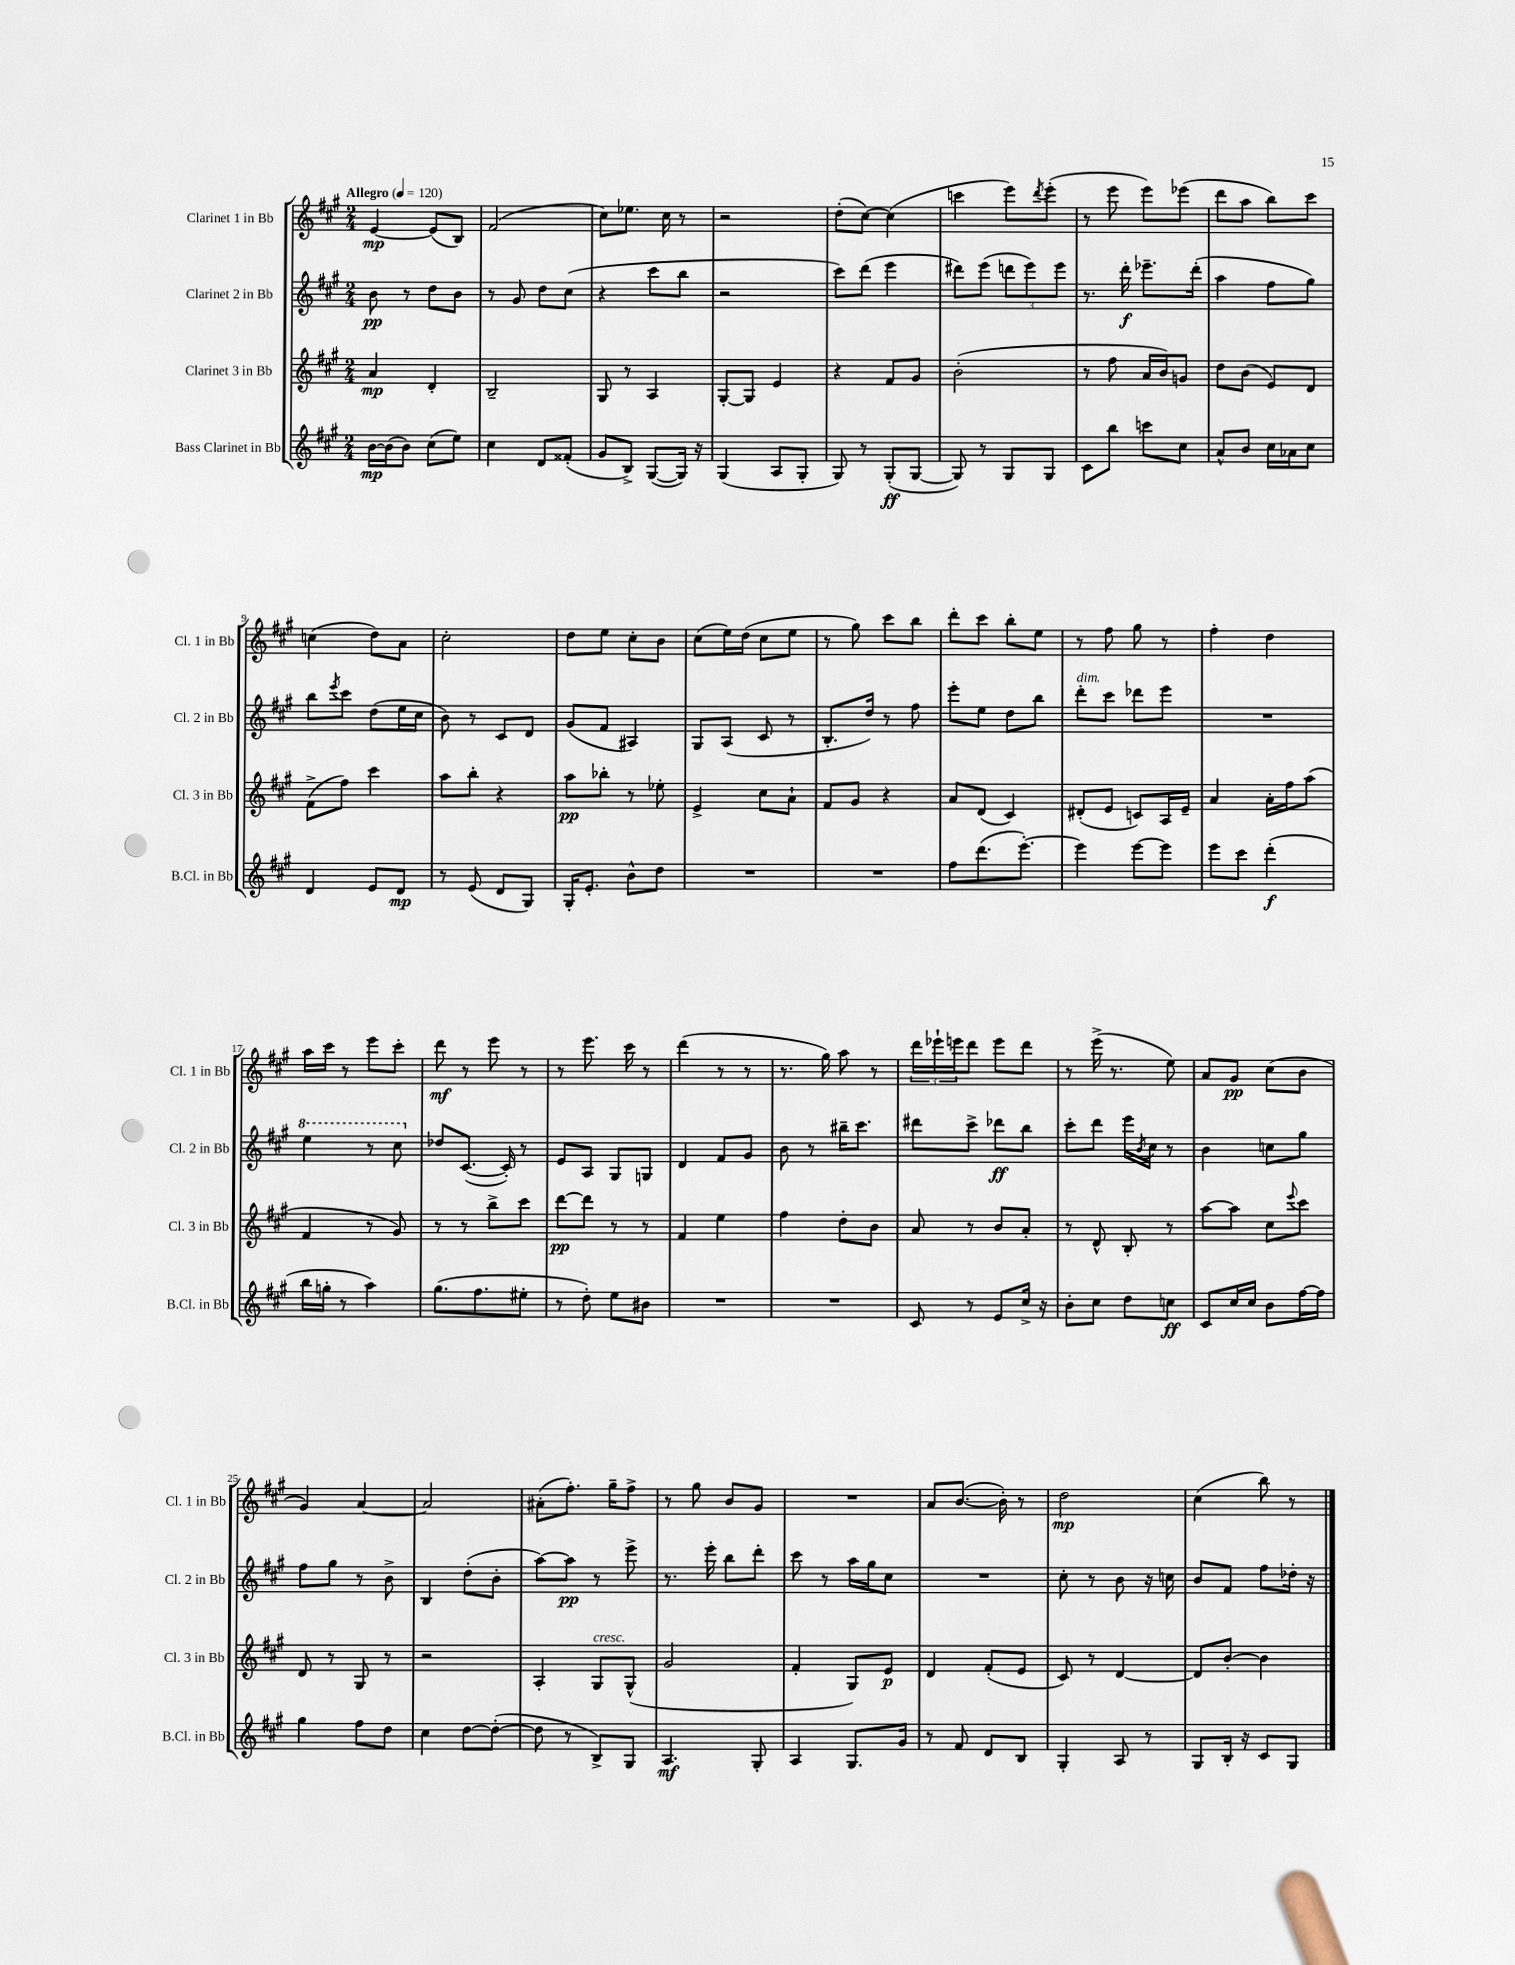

**kern	**dynam	**kern	**dynam	**kern	**dynam	**kern	**dynam
*part4	*part4	*part3	*part3	*part2	*part2	*part1	*part1
*staff4	*staff4	*staff3	*staff3	*staff2	*staff2	*staff1	*staff1
*I"Bass Clarinet in Bb	*	*I"Clarinet 3 in Bb	*	*I"Clarinet 2 in Bb	*	*I"Clarinet 1 in Bb	*
*I'B.Cl. in Bb	*	*I'Cl. 3 in Bb	*	*I'Cl. 2 in Bb	*	*I'Cl. 1 in Bb	*
*clefG2	*	*clefG2	*	*clefG2	*	*clefG2	*
*k[f#c#g#]	*	*k[f#c#g#]	*	*k[f#c#g#]	*	*k[f#c#g#]	*
*M2/4	*	*M2/4	*	*M2/4	*	*M2/4	*
*MM120	*	*MM120	*	*MM120	*	*MM120	*
=1	=1	=1	=1	=1	=1	=1	=1
!	!	!	!	!	!	!LO:TX:a:B:t=Allegro	!
[16b\LL	mp	4a/	mp	8b\	pp	[4e/	mp
(16b\J]	.	.	.	.	.	.	.
8b\J)	.	.	.	8r	.	.	.
(8cc#\L	.	4d'/	.	8dd\L	.	(8e/L]	.
8ee\J)	.	.	.	8b\J	.	8B/J)	.
=2	=2	=2	=2	=2	=2	=2	=2
4cc#\	.	2B~/	.	8r	.	(2f#/	.
.	.	.	.	8g#/	.	.	.
8d/L	.	.	.	8dd\L	.	.	.
(8f##X'/J	.	.	.	(8cc#\J	.	.	.
=3	=3	=3	=3	=3	=3	=3	=3
8g#/L	.	8G#/	.	4r	.	8cc#\L)	.
8B^/J)	.	8r	.	.	.	8.ee-X\J	.
([8G#/L	.	4A/	.	8ccc#\L	.	.	.
.	.	.	.	.	.	16cc#\	.
16G#/Jk])	.	.	.	8bb\J	.	8r	.
16r	.	.	.	.	.	.	.
=4	=4	=4	=4	=4	=4	=4	=4
(4G#/	.	[8G#'/L	.	2r	.	2r	.
.	.	8G#/J]	.	.	.	.	.
8A/L	.	4e/	.	.	.	.	.
8G#'/J	.	.	.	.	.	.	.
=5	=5	=5	=5	=5	=5	=5	=5
8G#/)	.	4r	.	8ccc#\L)	.	(8dd'\L	.
8r	.	.	.	(8ddd\J	.	[8cc#\J)	.
(8G#'/L	ff	8f#/L	.	4eee\	.	(4cc#\]	.
[8G#/J	.	8g#/J	.	.	.	.	.
=6	=6	=6	=6	=6	=6	=6	=6
8G#/])	.	(2b'\	.	8ddd#X\L)	.	4cccn\	.
8r	.	.	.	(8eee\J	.	.	.
8G#/L	.	.	.	12dddn\L	.	8eee\L)	.
.	.	.	.	12eee\)	.	.	.
.	.	.	.	.	.	8qddd/	.
8G#/J	.	.	.	.	.	(8eee'\J	.
.	.	.	.	12eee\J	.	.	.
=7	=7	=7	=7	=7	=7	=7	=7
8c#\L	.	8r	.	8.r	.	8r	.
8bb\J	.	8ff#\	.	.	.	8eee\	.
.	.	.	.	16ddd'\	f	.	.
8cccn\L	.	16a/LL	.	8.eee-X~\L	.	8eee\L)	.
.	.	16b/J)	.	.	.	.	.
8cc#\J	.	8gn/J	.	.	.	(8eee-X\J	.
.	.	.	.	(16ddd'\Jk	.	.	.
=8	=8	=8	=8	=8	=8	=8	=8
8a^^/L	.	8dd\L	.	4aa\	.	8ddd\L	.
8b/J	.	(8b\J	.	.	.	8aa\J	.
16cc#\LL	.	8e/L)	.	8ff#\L	.	8bb\L)	.
16a-X\J	.	.	.	.	.	.	.
8cc#\J	.	8d/J	.	8gg#\J)	.	8ccc#\J	.
!!LO:LB:g=z
=9	=9	=9	=9	=9	=9	=9	=9
4d/	.	(8f#^\L	.	8bb\L	.	(4ccn\	.
.	.	.	.	8qeee/	.	.	.
.	.	8ff#\J)	.	8ccc#\J	.	.	.
8e/L	.	4ccc#\	.	(8dd\L	.	8dd\L)	.
8d/J	mp	.	.	16ee\L	.	8a\J	.
.	.	.	.	16cc#\JJ	.	.	.
=10	=10	=10	=10	=10	=10	=10	=10
8r	.	8aa\L	.	8b\)	.	2cc#'\	.
(8e/	.	8bb'\J	.	8r	.	.	.
8d/L	.	4r	.	8c#/L	.	.	.
8G#/J)	.	.	.	8d/J	.	.	.
=11	=11	=11	=11	=11	=11	=11	=11
16G#'/KL	.	8aa\L	pp	(8g#/L	.	8dd\L	.
8.e'/J	.	.	.	.	.	.	.
.	.	8bb-X'\J	.	8f#/J	.	8ee\J	.
8b^^\L	.	8r	.	4A#X/)	.	8cc#'\L	.
8dd\J	.	8ee-X'\	.	.	.	8b\J	.
=12	=12	=12	=12	=12	=12	=12	=12
2r	.	4e^/	.	8G#/L	.	(8cc#\L	.
.	.	.	.	(8A/J	.	16ee\L)	.
.	.	.	.	.	.	(16dd\JJ	.
.	.	8cc#\L	.	8c#/	.	8cc#\L	.
.	.	8a`\J	.	8r	.	8ee\J	.
=13	=13	=13	=13	=13	=13	=13	=13
2r	.	8f#/L	.	8.B'/L	.	8r	.
.	.	8g#/J	.	.	.	8gg#\)	.
.	.	.	.	16dd/Jk)	.	.	.
.	.	4r	.	8r	.	8ccc#\L	.
.	.	.	.	8ff#\	.	8bb\J	.
=14	=14	=14	=14	=14	=14	=14	=14
8ff#\L	.	8a/L	.	8eee'\L	.	8ddd'\L	.
(8.ddd\	.	(8d/J	.	8ee\J	.	8ccc#\J	.
.	.	4c#/)	.	8dd\L	.	8bb'\L	.
[8.eee'\J)	.	.	.	.	.	.	.
.	.	.	.	8bb\J	.	8ee\J	.
=15	=15	=15	=15	=15	=15	=15	=15
!	!	!	!	!LO:TX:a:i:t=dim.	!	!	!
4eee\]	.	(8d#X'/L	.	8ddd'\L	.	8r	.
.	.	8e/J	.	8ccc#\J	.	8ff#\	.
[8eee\L	.	8cn/L)	.	8ddd-X\L	.	8gg#\	.
8eee\J]	.	16A/L	.	8eee\J	.	8r	.
.	.	16e~/JJ	.	.	.	.	.
=16	=16	=16	=16	=16	=16	=16	=16
8eee\L	.	4a/	.	2r	.	4ff#'\	.
8ccc#\J	.	.	.	.	.	.	.
(4ddd'\	f	16a'\LL	.	.	.	4dd\	.
.	.	16ff#\J	.	.	.	.	.
.	.	(8aa\J	.	.	.	.	.
!!LO:LB:g=z
=17	=17	=17	=17	=17	=17	=17	=17
*	*	*	*	*8va	*	*	*
16bb\LL	.	4f#/	.	4eee\	.	16aa\LL	.
16ggn'\JJ	.	.	.	.	.	16ccc#\JJ	.
8r	.	.	.	.	.	8r	.
4aa\)	.	8r	.	8r	.	8eee\L	.
.	.	8g#/)	.	8ccc#\	.	8ccc#'\J	.
=18	=18	=18	=18	=18	=18	=18	=18
*	*	*	*	*X8va	*	*	*
(8.gg#\L	.	8r	.	8dd-X/L	.	8ddd\	mf
.	.	8r	.	([8.c#/J	.	8r	.
8.ff#\	.	.	.	.	.	.	.
.	.	8bb^\L	.	.	.	8eee\	.
.	.	.	.	16c#'/])	.	.	.
8ee#X'\J	.	8ccc#\J	.	8r	.	8r	.
=19	=19	=19	=19	=19	=19	=19	=19
8r	.	[8ddd\L	pp	8e/L	.	8r	.
8dd'\)	.	8ddd\J]	.	8A/J	.	8.eee\	.
8ee\L	.	8r	.	8G#/L	.	.	.
.	.	.	.	.	.	16ccc#\	.
8b#X\J	.	8r	.	8Gn/J	.	8r	.
=20	=20	=20	=20	=20	=20	=20	=20
2r	.	4f#/	.	4d/	.	(4ddd\	.
.	.	4ee\	.	8f#/L	.	8r	.
.	.	.	.	8g#/J	.	8r	.
=21	=21	=21	=21	=21	=21	=21	=21
2r	.	4ff#\	.	8b\	.	8.r	.
.	.	.	.	8r	.	.	.
.	.	.	.	.	.	16gg#\)	.
.	.	8dd'\L	.	16bb#X~\KL	.	8aa\	.
.	.	.	.	8.ccc#\J	.	.	.
.	.	8b\J	.	.	.	8r	.
=22	=22	=22	=22	=22	=22	=22	=22
8c#/	.	8a/	.	8ddd#X\L	.	24ddd\LL	.
.	.	.	.	.	.	24eee-X`\	.
.	.	.	.	.	.	24eeen\J	.
8r	.	8r	.	8ccc#^\J	.	8ddd\J	.
8e/L	.	8b/L	.	8ddd-X\L	ff	8eee\L	.
16cc#^/Jk	.	8a'/J	.	8bb\J	.	8ddd\J	.
16r	.	.	.	.	.	.	.
=23	=23	=23	=23	=23	=23	=23	=23
8b'\L	.	8r	.	8ccc#'\L	.	8r	.
8cc#\J	.	8d^^/	.	8ddd\J	.	(16eee^\	.
.	.	.	.	.	.	8.r	.
8dd\L	.	8B'/	.	16eee\LL	.	.	.
.	.	.	.	8qb/	.	.	.
.	.	.	.	16cc#\JJ	.	.	.
8ccn\J	ff	8r	.	8r	.	8ee\)	.
=24	=24	=24	=24	=24	=24	=24	=24
8c#/L	.	[8aa\L	.	4b\	.	8a/L	.
16cc#/L	.	8aa\J]	.	.	.	8g#/J	pp
16cc#/JJ	.	.	.	.	.	.	.
8b\L	.	8cc#\L	.	8ccn\L	.	(8cc#\L	.
.	.	8qqeee/	.	.	.	.	.
[16ff#\L	.	8ccc#\J	.	8gg#\J	.	8b\J	.
16ff#\JJ]	.	.	.	.	.	.	.
!!LO:LB:g=z
=25	=25	=25	=25	=25	=25	=25	=25
4gg#\	.	8d/	.	8ff#\L	.	4g#/)	.
.	.	8r	.	8gg#\J	.	.	.
8ff#\L	.	8G#/	.	8r	.	[4a/	.
8dd\J	.	8r	.	8b^\	.	.	.
=26	=26	=26	=26	=26	=26	=26	=26
4cc#\	.	2r	.	4B/	.	2a/]	.
[8dd\L	.	.	.	(8dd'\L	.	.	.
(8dd'\J_	.	.	.	8b'\J	.	.	.
=27	=27	=27	=27	=27	=27	=27	=27
8dd\]	.	4A'/	.	[8aa\L)	.	(8a#X'\L	.
8r	.	.	.	8aa\J]	pp	8.ff#'\J)	.
!	!	!LO:TX:a:i:t=cresc.	!	!	!	!	!
8B^/L)	.	8G#/L	.	8r	.	.	.
.	.	.	.	.	.	16gg#~\KL	.
8G#/J	.	(8G#^^/J	.	8eee^\	.	8ff#^\J	.
=28	=28	=28	=28	=28	=28	=28	=28
4.A/	mf	2g#/	.	8.r	.	8r	.
.	.	.	.	.	.	8gg#\	.
.	.	.	.	16eee'\	.	.	.
.	.	.	.	8bb\L	.	8b/L	.
8G#'/	.	.	.	8ddd'\J	.	8g#/J	.
=29	=29	=29	=29	=29	=29	=29	=29
4A/	.	4f#'/	.	8ccc#\	.	2r	.
.	.	.	.	8r	.	.	.
8.G#/L	.	8G#/L)	.	16aa\LL	.	.	.
.	.	.	.	16gg#\J	.	.	.
.	.	8e/J	p	8cc#\J	.	.	.
16g#/Jk	.	.	.	.	.	.	.
=30	=30	=30	=30	=30	=30	=30	=30
8r	.	4d/	.	2r	.	8a/L	.
8f#/	.	.	.	.	.	([8.b/J	.
8d/L	.	(8f#'/L	.	.	.	.	.
.	.	.	.	.	.	16b'\])	.
8B/J	.	8e/J	.	.	.	8r	.
=31	=31	=31	=31	=31	=31	=31	=31
4G#'/	.	8c#/)	.	8cc#'\	.	2dd\	mp
.	.	8r	.	8r	.	.	.
8A/	.	[4d/	.	8b\	.	.	.
8r	.	.	.	16r	.	.	.
.	.	.	.	16ccn\	.	.	.
=32	=32	=32	=32	=32	=32	=32	=32
8G#/L	.	8d/L]	.	8b/L	.	(4cc#\	.
16B'/Jk	.	[8b'/J	.	8f#/J	.	.	.
16r	.	.	.	.	.	.	.
8c#/L	.	4b\]	.	8ff#\L	.	8bb\)	.
8G#/J	.	.	.	16dd-X'\Jk	.	8r	.
.	.	.	.	16r	.	.	.
==	==	==	==	==	==	==	==
*-	*-	*-	*-	*-	*-	*-	*-
